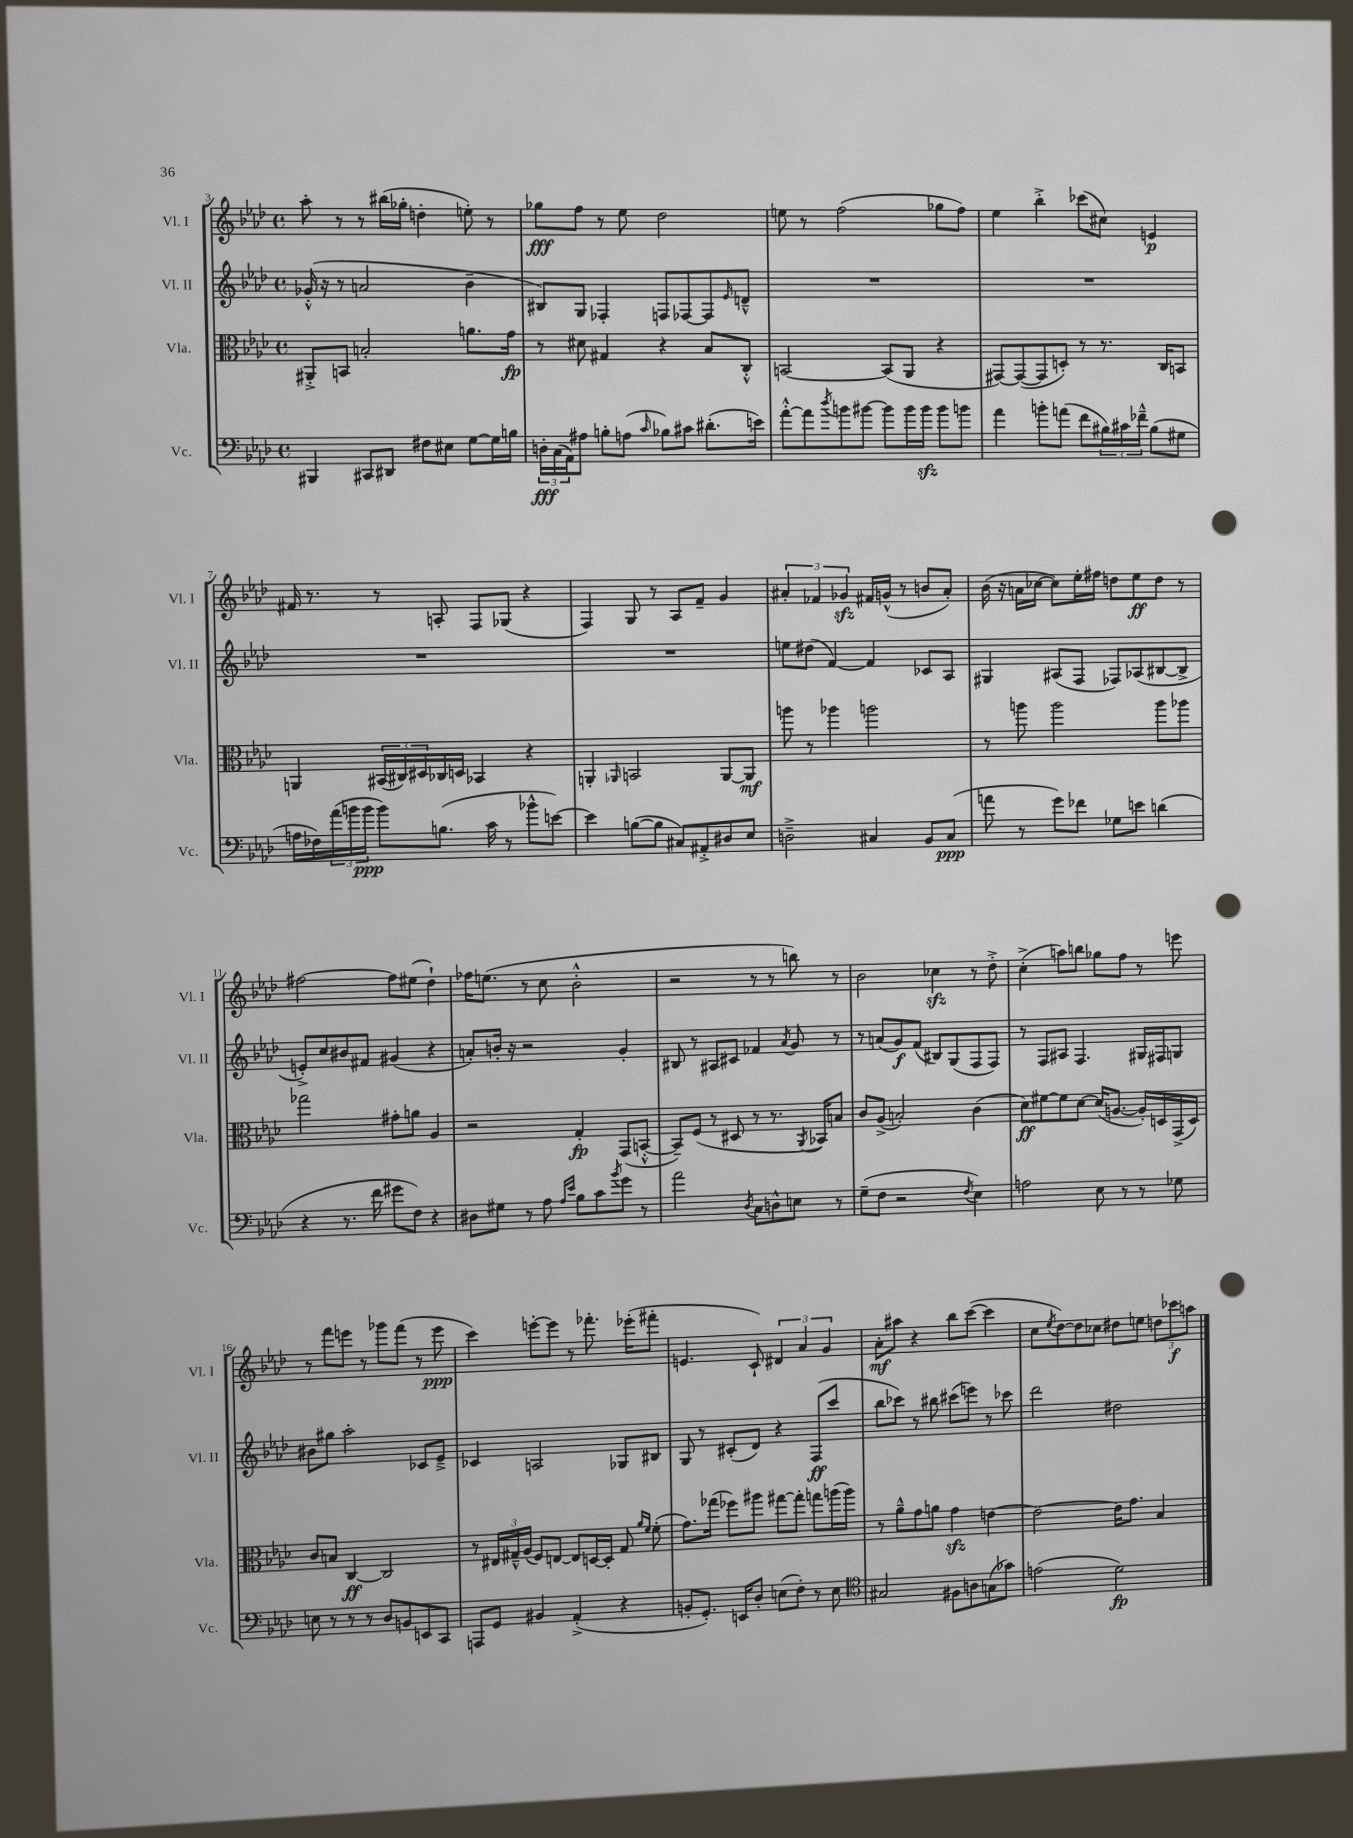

**kern	**dynam	**kern	**dynam	**kern	**dynam	**kern	**dynam
*part4	*part4	*part3	*part3	*part2	*part2	*part1	*part1
*staff4	*staff4	*staff3	*staff3	*staff2	*staff2	*staff1	*staff1
*I"Vc.	*	*I"Vla.	*	*I"Vl. II	*	*I"Vl. I	*
*I'Vc.	*	*I'Vla.	*	*I'Vl. II	*	*I'Vl. I	*
*clefF4	*	*clefC3	*	*clefG2	*	*clefG2	*
*k[b-e-a-d-]	*	*k[b-e-a-d-]	*	*k[b-e-a-d-]	*	*k[b-e-a-d-]	*
*M4/4	*	*M4/4	*	*M4/4	*	*M4/4	*
*met(c)	*	*met(c)	*	*met(c)	*	*met(c)	*
=3	=3	=3	=3	=3	=3	=3	=3
4BBB#X/	.	8AA#X'^/L	.	(16g-X'^^/	.	8aa-'\	.
.	.	.	.	16r	.	.	.
.	.	8BBn/J	.	8r	.	8r	.
8CC#X/L	.	2Bn'/	.	2an/	.	8r	.
8DD#X/J	.	.	.	.	.	(16bb#X\LL	.
.	.	.	.	.	.	16gg-X'\JJ	.
8F#X\L	.	.	.	.	.	4ddn'\	.
8E#X\J	.	.	.	.	.	.	.
[8G\L	.	8.an\L	.	4b-~\	.	8een'\)	.
16G\L]	.	.	.	.	.	8r	.
16Bn\JJ	.	16g\Jk	fp	.	.	.	.
=4	=4	=4	=4	=4	=4	=4	=4
24Dn'\LL	fff	8r	.	8B#X/L)	.	8gg-X\L	fff
(24C\	.	.	.	.	.	.	.
24AA-\J)	.	.	.	.	.	.	.
8A#X\J	.	8d#X\	.	8G/J	.	8ff\J	.
8Bn'\L	.	4G#X/	.	4F-X'/	.	8r	.
(8An\J	.	.	.	.	.	8ee-\	.
16qqc/	.	.	.	.	.	.	.
8B-X\L)	.	4r	.	8Fn/L	.	2dd-\	.
8c#X\J	.	.	.	[8F-X/	.	.	.
(8.d#X'\L	.	8B-/L	.	8F-/]	.	.	.
.	.	.	.	16qqe-/	.	.	.
.	.	8C'^^/J	.	8dn~^^/J	.	.	.
16en\Jk)	.	.	.	.	.	.	.
=5	=5	=5	=5	=5	=5	=5	=5
[8a-'^^\L	.	[2BBn/	.	1r	.	8een\	.
8a-\]	.	.	.	.	.	8r	.
8qdd-/	.	.	.	.	.	.	.
8bn\	.	.	.	.	.	(2ff\	.
[8b#X\J	.	.	.	.	.	.	.
8b#\L]	.	(8BB/L]	.	.	.	.	.
16b#\L	.	8AA-/J	.	.	.	.	.
16b#zz\JJ	.	.	.	.	.	.	.
8b#\L	.	4r	.	.	.	8gg-X\L	.
8bn\J	.	.	.	.	.	8ff\J)	.
=6	=6	=6	=6	=6	=6	=6	=6
4a-\	.	[8GG#X/L)	.	1r	.	4ee-\	.
.	.	(8GG#/_	.	.	.	.	.
8bn'\L	.	8GG#/]	.	.	.	4bb-'^\	.
(8an\J	.	8Dn'/J)	.	.	.	.	.
8f\L	.	8r	.	.	.	(8ccc-X\L	.
24B#X\L)	.	8.r	.	.	.	8cc#X\J)	.
24c#X\	.	.	.	.	.	.	.
24f-X~^^\JJ	.	.	.	.	.	.	.
(8B#\L	.	.	.	.	.	4en/	p
.	.	16C/KL	.	.	.	.	.
8G#X\J	.	8BBn/J	.	.	.	.	.
!!LO:LB:g=z
=7	=7	=7	=7	=7	=7	=7	=7
16An\LL	.	4AAn/	.	1r	.	16f#X/	.
16F-X\)	.	.	.	.	.	8.r	.
(24a-\	.	.	.	.	.	.	.
24bn\	.	.	.	.	.	.	.
24b\JJ	ppp	.	.	.	.	.	.
8b\L)	.	(24BB#X/LL	.	.	.	8r	.
.	.	24C#X/)	.	.	.	.	.
.	.	24D#X/	.	.	.	.	.
(8.Bn\J	.	16C-X/	.	.	.	8An'/	.
.	.	16Dn/JJ	.	.	.	.	.
.	.	4BB-X/	.	.	.	8F/L	.
16c\	.	.	.	.	.	.	.
8r	.	.	.	.	.	(8G-X/J	.
8b-X^^\L	.	4r	.	.	.	4r	.
[8en\J)	.	.	.	.	.	.	.
=8	=8	=8	=8	=8	=8	=8	=8
4e\]	.	4AAn'/	.	1r	.	4F/)	.
.	.	16qqAA-X/	.	.	.	.	.
([8Bn\L	.	2BBn/	.	.	.	8G/	.
8B\J]	.	.	.	.	.	8r	.
8C#X/L)	.	.	.	.	.	8A-/L	.
8AA#X'^/	.	.	.	.	.	8f~/J	.
8D#X/	.	[8AA-/L	.	.	.	4g/	.
8E-/J	.	8AA-/J]	mf	.	.	.	.
=9	=9	=9	=9	=9	=9	=9	=9
2Dn~^\	.	8aan\	.	8een\L	.	6a#X'/	.
.	.	8r	.	(8dd#X\J	.	.	.
.	.	.	.	.	.	6f-X/	.
.	.	4aa-X\	.	[4f/)	.	.	.
.	.	.	.	.	.	6g-Xzz/	.
4C#X/	.	2aan\	.	4f/]	.	16f#X/LL	.
.	.	.	.	.	.	(16gn^^/JJ	.
.	.	.	.	.	.	8r	.
8BB-/L	.	.	.	8c-X/L	.	8bn/L	.
(8C#/J	ppp	.	.	8A-/J	.	8a#'/J)	.
=10	=10	=10	=10	=10	=10	=10	=10
8an\	.	8r	.	4G#X/	.	(16b-\	.
.	.	.	.	.	.	16r	.
8r	.	8aan\	.	.	.	16an\LL	.
.	.	.	.	.	.	[16cc-X\JJ	.
8g\L)	.	2aa\	.	(8A#X/L	.	8cc-\L])	.
8f-X\J	.	.	.	8F/J	.	16ee-'\L	.
.	.	.	.	.	.	16ff#X\JJ	.
8G-X\L	.	.	.	8F-X/L)	.	8ddn\L	.
8en\J	.	.	.	(8A-X/	.	8ee-\	ff
(4dn\	.	8aa\L	.	[8B#X/	.	8dd\J	.
.	.	8aa-X\J	.	8B#^/J]	.	8r	.
!!LO:LB:g=z
=11	=11	=11	=11	=11	=11	=11	=11
4r	.	2gg-X\	.	8en'^/L)	.	[2ff#X\	.
.	.	.	.	8cc/	.	.	.
8.r	.	.	.	8b#X/	.	.	.
.	.	.	.	8f#X/J	.	.	.
16f\	.	.	.	.	.	.	.
8g#X\L	.	8g#X'\L	.	(4g#X/	.	8ff#\L]	.
8F\J)	.	8an\J	.	.	.	(8ee#X\J	.
4r	.	4A-/	.	4r	.	4dd-`\)	.
=12	=12	=12	=12	=12	=12	=12	=12
8D#X\L	.	2r	.	8an'/L)	.	16ff-X\KL	.
.	.	.	.	.	.	(8.een\J	.
8G#X\J	.	.	.	16bn'/Jk	.	.	.
.	.	.	.	16r	.	.	.
8r	.	.	.	2r	.	8r	.
8A-\	.	.	.	.	.	8cc\	.
16qqA-/LL	.	.	.	.	.	.	.
16qqe-/JJ	.	.	.	.	.	.	.
8B-\L	.	4G'/	fp	.	.	2b-'^^\	.
8c\	.	.	.	.	.	.	.
8qb-/	.	.	.	.	.	.	.
8g\J	.	(8GG/L	.	4g'/	.	.	.
8r	.	[8BBn'^^/J	.	.	.	.	.
=13	=13	=13	=13	=13	=13	=13	=13
2a-\	.	8BB~/L])	.	8B#X/	.	2r	.
.	.	(8F/J	.	8r	.	.	.
.	.	8r	.	8A#X/L	.	.	.
.	.	8D#X/	.	8c#X/J	.	.	.
8qD-/	.	.	.	.	.	.	.
8C\L	.	8r	.	4f-X/	.	8r	.
8Dn^^\	.	8.r	.	.	.	8r	.
.	.	.	.	8qa-/	.	.	.
8En\J	.	.	.	8g/	.	8bbn\)	.
.	.	8qAA-/	.	.	.	.	.
.	.	16BB-X/KL)	.	.	.	.	.
8r	.	8Bn/J	.	8r	.	8r	.
=14	=14	=14	=14	=14	=14	=14	=14
(8G~\L	.	8c/L	.	8r	.	2b-\	.
8F\J	.	(8A-^/J	.	(8an/L	.	.	.
2r	.	2Bn'/)	.	8g/)	f	.	.
.	.	.	.	(8f/J	.	.	.
.	.	.	.	8B#X/L)	.	4cc-Xzz\	.
.	.	.	.	(8G/	.	.	.
8qF/	.	.	.	.	.	.	.
4E-\)	.	(4c\	.	8F/	.	8r	.
.	.	.	.	8F/J)	.	8dd-'^\	.
=15	=15	=15	=15	=15	=15	=15	=15
2An\	.	8d-\L)	ff	8r	.	(4cc'^\	.
.	.	[8f#X\	.	8F/L	.	.	.
.	.	8f#\]	.	8A#X/J	.	8aan\L)	.
.	.	[8d-\J	.	4.F/	.	8bbn\J	.
8E-\	.	(16d-/KL]	.	.	.	8gg-X\L	.
.	.	[8.An/J	.	.	.	.	.
8r	.	.	.	.	.	8ff\J	.
8r	.	16A'/LL])	.	16G#X/LL	.	8r	.
.	.	16Dn/	.	16F#X/J	.	.	.
8G-X\	.	(16GG^/	.	8Gn/J	.	8eeen\	.
.	.	16D/JJ)	.	.	.	.	.
!!LO:LB:g=z
=16	=16	=16	=16	=16	=16	=16	=16
8En\	.	8c/L	.	8b#X\L	.	8r	.
8r	.	8Bn/J	.	8gg#X\J	.	8fff\L	.
8r	.	[4C/	ff	2aa-'\	.	8eeen\J	.
8r	.	.	.	.	.	8r	.
8D-/L	.	2C/]	.	.	.	8ggg-X\L	.
8BBn/	.	.	.	.	.	(8fff\J	.
8EEn/	.	.	.	8c-X/L	.	8r	.
8CC/J	.	.	.	8e-~^/J	.	8eee\	ppp
=17	=17	=17	=17	=17	=17	=17	=17
8AAAn/L	.	8r	.	4c-X/	.	4ccc\)	.
8GG/J	.	24E#X/LL	.	.	.	.	.
.	.	24G#X~^^/	.	.	.	.	.
.	.	(24A-/JJ	.	.	.	.	.
4BB#X/	.	8F/L)	.	2An/	.	[8eeen'\L	.
.	.	[8En/J	.	.	.	8eee\J]	.
(4AA-'^/	.	8E/L]	.	.	.	8r	.
.	.	[16Dn/L	.	.	.	8.fff-X'\	.
.	.	16D'/JJ]	.	.	.	.	.
4r	.	8G#/	.	8G-X/L	.	.	.
.	.	.	.	.	.	(16eee-X'\KL	.
.	.	16qqa-/LL	.	.	.	.	.
.	.	16qqf/JJ	.	.	.	.	.
.	.	(8f'\	.	8B#X/J	.	8fff#X'\J	.
=18	=18	=18	=18	=18	=18	=18	=18
8BBn'/L	.	8.g\L)	.	8G/	.	4.en/	.
8.GG'/J)	.	.	.	8r	.	.	.
.	.	(16gg-X\Jk	.	.	.	.	.
.	.	8ff-X\L)	.	(8c#X'/L	.	.	.
16EEn/KL	.	.	.	.	.	.	.
8D-'/J	.	8aa#X\J	.	8d-/J)	.	8c`/)	.
(8En\L	.	[8gg#X\L	.	4r	.	6d#X/	.
8F'\J)	.	8gg#'\J]	.	.	.	.	.
.	.	.	.	.	.	6a-/	.
8r	.	8ggn\L	.	(8F/L	ff	.	.
.	.	.	.	.	.	6g/	.
8E\	.	(16aan\L	.	8ccc/J	.	.	.
.	.	16aa\JJ)	.	.	.	.	.
=19	=19	=19	=19	=19	=19	=19	=19
*clefC4	*	*	*	*	*	*	*
2G#X/	.	8r	.	8bb-\L	.	8a-'\L	mf
.	.	8a-~^^\L	.	8ccc-X\J)	.	8aa#X\J	.
.	.	8g\	.	8r	.	4r	.
.	.	8an\J	.	8bb#X\	.	.	.
8F#X\L	.	4gzz\	.	(8ccc#X\L	.	8bb-\L	.
8An\	.	.	.	8eeen\J)	.	([8ccc\J	.
(8Gn\	.	[4en\	.	8r	.	4ccc\]	.
8g-X\J)	.	.	.	8ccc-X\	.	.	.
=20	=20	=20	=20	=20	=20	=20	=20
(2en\	.	2e\_	.	2ddd-\	.	8cc\L	.
.	.	.	.	.	.	8qee-/	.
.	.	.	.	.	.	[8dd-\)	.
.	.	.	.	.	.	8dd-\]	.
.	.	.	.	.	.	8cc-X\J	.
2d-\)	fp	16e\KL]	.	2dd#X\	.	8dd#X\L	.
.	.	8.g\J	.	.	.	.	.
.	.	.	.	.	.	8een\J	.
.	.	4B-/	.	.	.	12ddn\L	.
.	.	.	.	.	.	12ccc-X\	f
.	.	.	.	.	.	12aan\J	.
==	==	==	==	==	==	==	==
*-	*-	*-	*-	*-	*-	*-	*-
